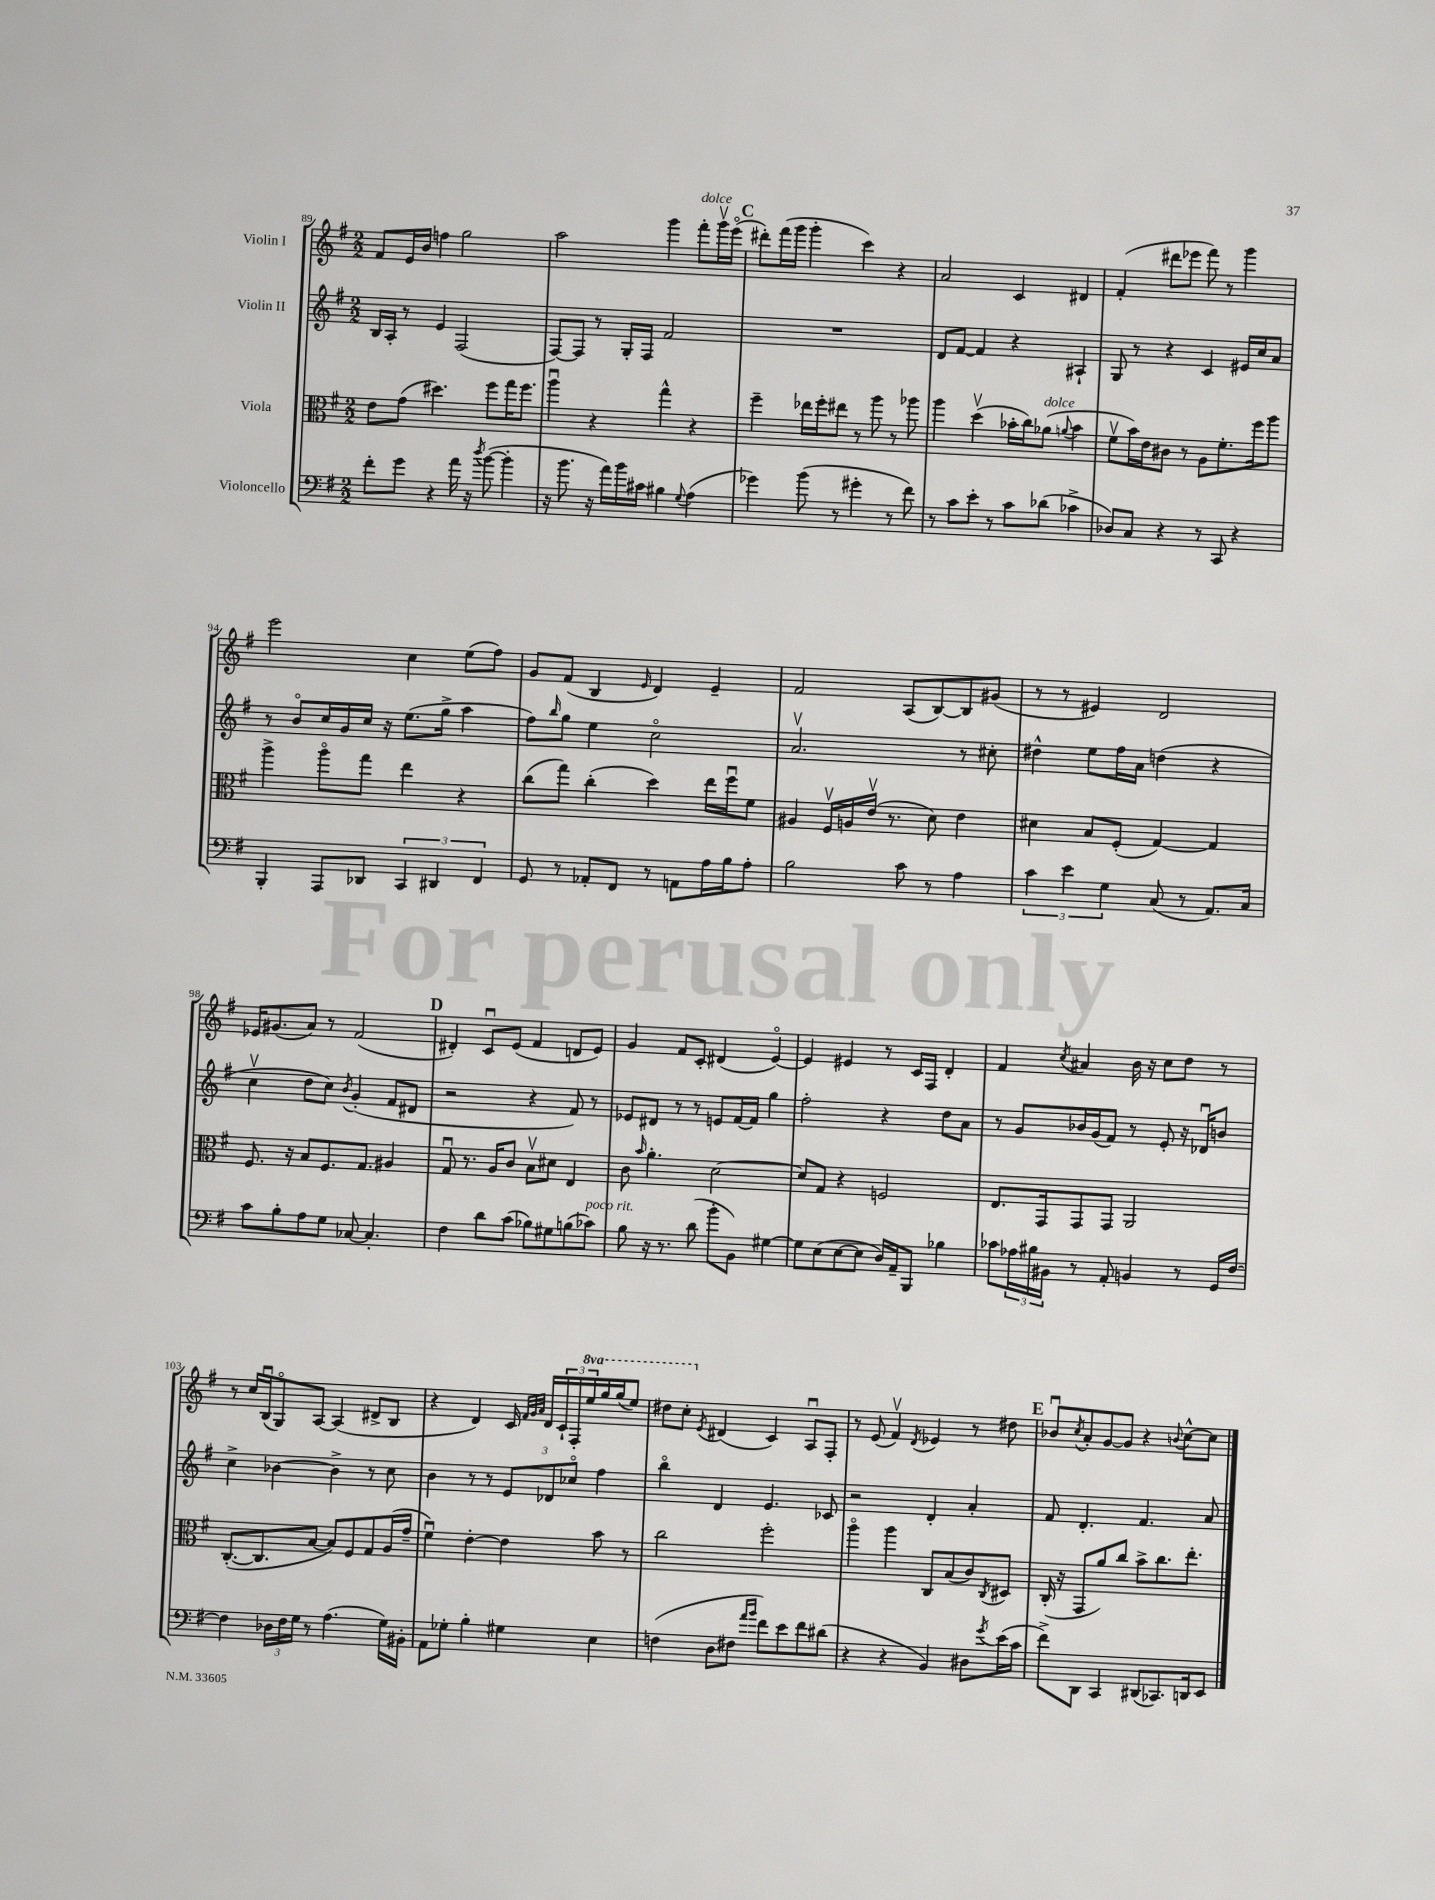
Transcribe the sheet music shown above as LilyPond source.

<<
\new StaffGroup <<
\new Staff = "s0" \with { instrumentName = "Violin I" } {
    \clef treble \key g \major \numericTimeSignature \time 2/2 \set Staff.ottavationMarkups = #ottavation-simple-ordinals
    fis'8 e'16 b'16 f''4 g''2 |
    a''2 g'''4 fis'''8-.^\markup { \italic "dolce" } g'''16\upbow e'''16\flageolet( |
    \mark \markup { \bold "C" } dis'''8-.) fis'''16( g'''16 g'''4-. c'''4) r4 |
    a'2 c'4 dis'4 |
    fis'4-.( dis'''8 ees'''8 fis'''8) r8 g'''4 |
    e'''2 c''4 e''8( fis''8) |
    g'8 fis'8( b4 \grace { e'16 } d'4) e'4-- |
    fis'2 a8( b8~) b8 gis'8( |
    r8 r8 eis'4) d'2 |
    ees'16 gis'8.( a'8) r8 fis'2( |
    \mark \markup { \bold "D" } dis'4-.) c'8\downbow e'8( fis'4 d'8 e'8) |
    g'4 fis'8 c'8-. dis'4( e'4~\flageolet) |
    e'4 eis'4 r8 c'16 fis16 d'4-. |
    fis'4 \acciaccatura { c''8 } ais'4 b'16 r16 c''8 d''8 r8 |
    r8 c''16 b16\downbow( g8\flageolet) a8~ a4( dis'8-> b8 |
    r4 d'4) c'16 \grace { fis'32 g'32 a'32 } d'16 \tuplet 3/2 { c'16-! fis16-. \ottava #1 e'''16 } g'''16 g'''16( e'''8) |
    dis'''8 c'''8-. \ottava #0 \acciaccatura { e'8 } dis'4( c'4) a8\downbow fis8-. |
    r8 e'8( fis'4\upbow) \acciaccatura { d'8 } ees'4 r8 dis''8 |
    \mark \markup { \bold "E" } bes'8\downbow \acciaccatura { c''8 } a'8-. g'8~ g'8 r4 \appoggiatura { b'8 } c''8~-^ c''8 \bar "|." |
}
\new Staff = "s1" \with { instrumentName = "Violin II" } {
    \clef treble \key g \major \numericTimeSignature \time 2/2
    b16 a16-. r8 e'4 fis2( |
    fis8~) fis8 r8 g16-. fis16 fis'2 |
    \mark \markup { \bold "C" } R1 |
    d'8 fis'8~ fis'4 r4 ais4-! |
    g8 r8 r4 c'4 eis'16 c''16 a'8 |
    r8 b'8\flageolet c''16 g'16 c''16 r16 e''8.( g''16-> a''4 |
    fis''8) \grace { b''16 } g''8 e''4 c''2\flageolet |
    a'2.\upbow r8 cis''8-. |
    dis''4-^ e''8 fis''16 a'16 d''4( r4 |
    c''4\upbow d''8 c''8) \acciaccatura { b'8 } g'4-.( fis'8 dis'8 |
    \mark \markup { \bold "D" } r2 r4 fis'8) r8 |
    ees'8 dis'8 r8 r8 e'8 fis'16~ fis'16 g''4 |
    fis''2-. r4 d''8 a'8 |
    r8 g'8 bes'16 g'16( fis'8) r8 e'8-. r16 des'16\downbow b'8 |
    c''4-> bes'4~ bes'4-> r8 c''8 |
    b'4 r8 r8 \tuplet 3/2 { e'8 des'8 ces''8\flageolet } fis''4 |
    b''4\flageolet d'4 e'4. ces'8 |
    r2 d'4-. a'4-. |
    \mark \markup { \bold "E" } fis'8 d'4.-. fis'4. a'8 \bar "|." |
}
\new Staff = "s2" \with { instrumentName = "Viola" } {
    \clef alto \key g \major \numericTimeSignature \time 2/2
    e'8 g'8( dis''4.) fis''8 g''16 fis''8. |
    a''4\downbow r4 g''4-^ r4 |
    \mark \markup { \bold "C" } fis''4-- ees''16 fis''16-. eis''8 r8 a''8 r8 aes''8 |
    a''4 d''4\upbow( bes'16-. c''16) aes'8^\markup { \italic "dolce" }( \appoggiatura { a'8 } bes'4 |
    fis'8\upbow b'16) e'16 cis'8 r8 a8 fis'8.-. fis''16 a''8 |
    a''4-> a''8\flageolet g''8 e''4 r4 |
    c''8( g''8) c''4-.( d''4) e''16 fis''16\downbow fis'8 |
    ais4 fis16\upbow a16 e'16\upbow( r8. d'8) e'4 |
    dis'4 b8 fis8-.( g4~) g4 |
    fis8. r16 b8 fis8. g8. ais4 |
    \mark \markup { \bold "D" } g8\downbow r8. a16 c'8 b8\upbow dis'8 e4 |
    c'8 \grace { b'16 } a'4.-. d'2~ |
    d'8 g8 r4 f2 |
    e8. g,16 g,8 g,8 a,2 |
    c8.~-.( c8. b8~ b8) fis8 g8 a16( g'16-- |
    fis'4\downbow) e'4~-. e'4 b'8 r8 |
    c''2 fis''2-. |
    a''4\flageolet a''4 c8 b8( c'8) \acciaccatura { c8 } dis8 |
    \mark \markup { \bold "E" } c16-.( r16 g,8 a'8) c''8 b'8-> c''8. e''8.-. \bar "|." |
}
\new Staff = "s3" \with { instrumentName = "Violoncello" } {
    \clef bass \key g \major \numericTimeSignature \time 2/2
    fis'8-. g'8 r4 a'16 r16 \acciaccatura { d''8 } b'8~( b'4-. |
    r16 b'8. r16 a'16) b'16 cis'16 bis4 \appoggiatura { g8 } a4( |
    \mark \markup { \bold "C" } ges'4) b'8( r8 gis'4-. r8 fis'8) |
    r8 c'8 e'8-. r8 c'8 des'8( ces'4-> |
    des8) c8 r4 r8 c,8 r4 |
    b,,4-. a,,8 des,8 \tuplet 3/2 { c,4 dis,4 fis,4 } |
    g,8 r8 aes,8-. fis,8 r8 a,8 a16 b16 a8-. |
    b2 c'8 r8 a4 |
    \tuplet 3/2 { c'4 e'4 g4 } c8( r8 a,8.) c16 |
    c'8 b8-. a8 g8 ces8~ ces4.-. |
    \mark \markup { \bold "D" } fis4 d'8 c'8( bes8) gis8 b8( ces'8^\markup { \italic "poco rit." }) |
    b8 r16 r8. d'8( b'8-. b,8) gis4~ |
    gis8 e8( e8~ e8 d16) a,16-- b,,8 bes4 |
    ces'8 \tuplet 3/2 { aes16 bis16 bis,16 } r8 a,8-. b,4 r8 g,16 fis16~ |
    fis4 \tuplet 3/2 { des16 fis16 g16 } r8 a4.( g16) bis,16-. |
    a,8 ges8-. b4-. gis4 e4 |
    f4( d8 fis8 \grace { a'16 b'16 } fis'8) e'8 fis'8 dis'8( |
    r4 r4 b,4) dis8 \acciaccatura { g'8 } e'16( c'16 |
    \mark \markup { \bold "E" } fis'8->) d,8 c,4 dis,8( ces,8.) d,16 e,8 \bar "|." |
}
>>
>>
\layout { \context { \Score currentBarNumber = #89 } }
